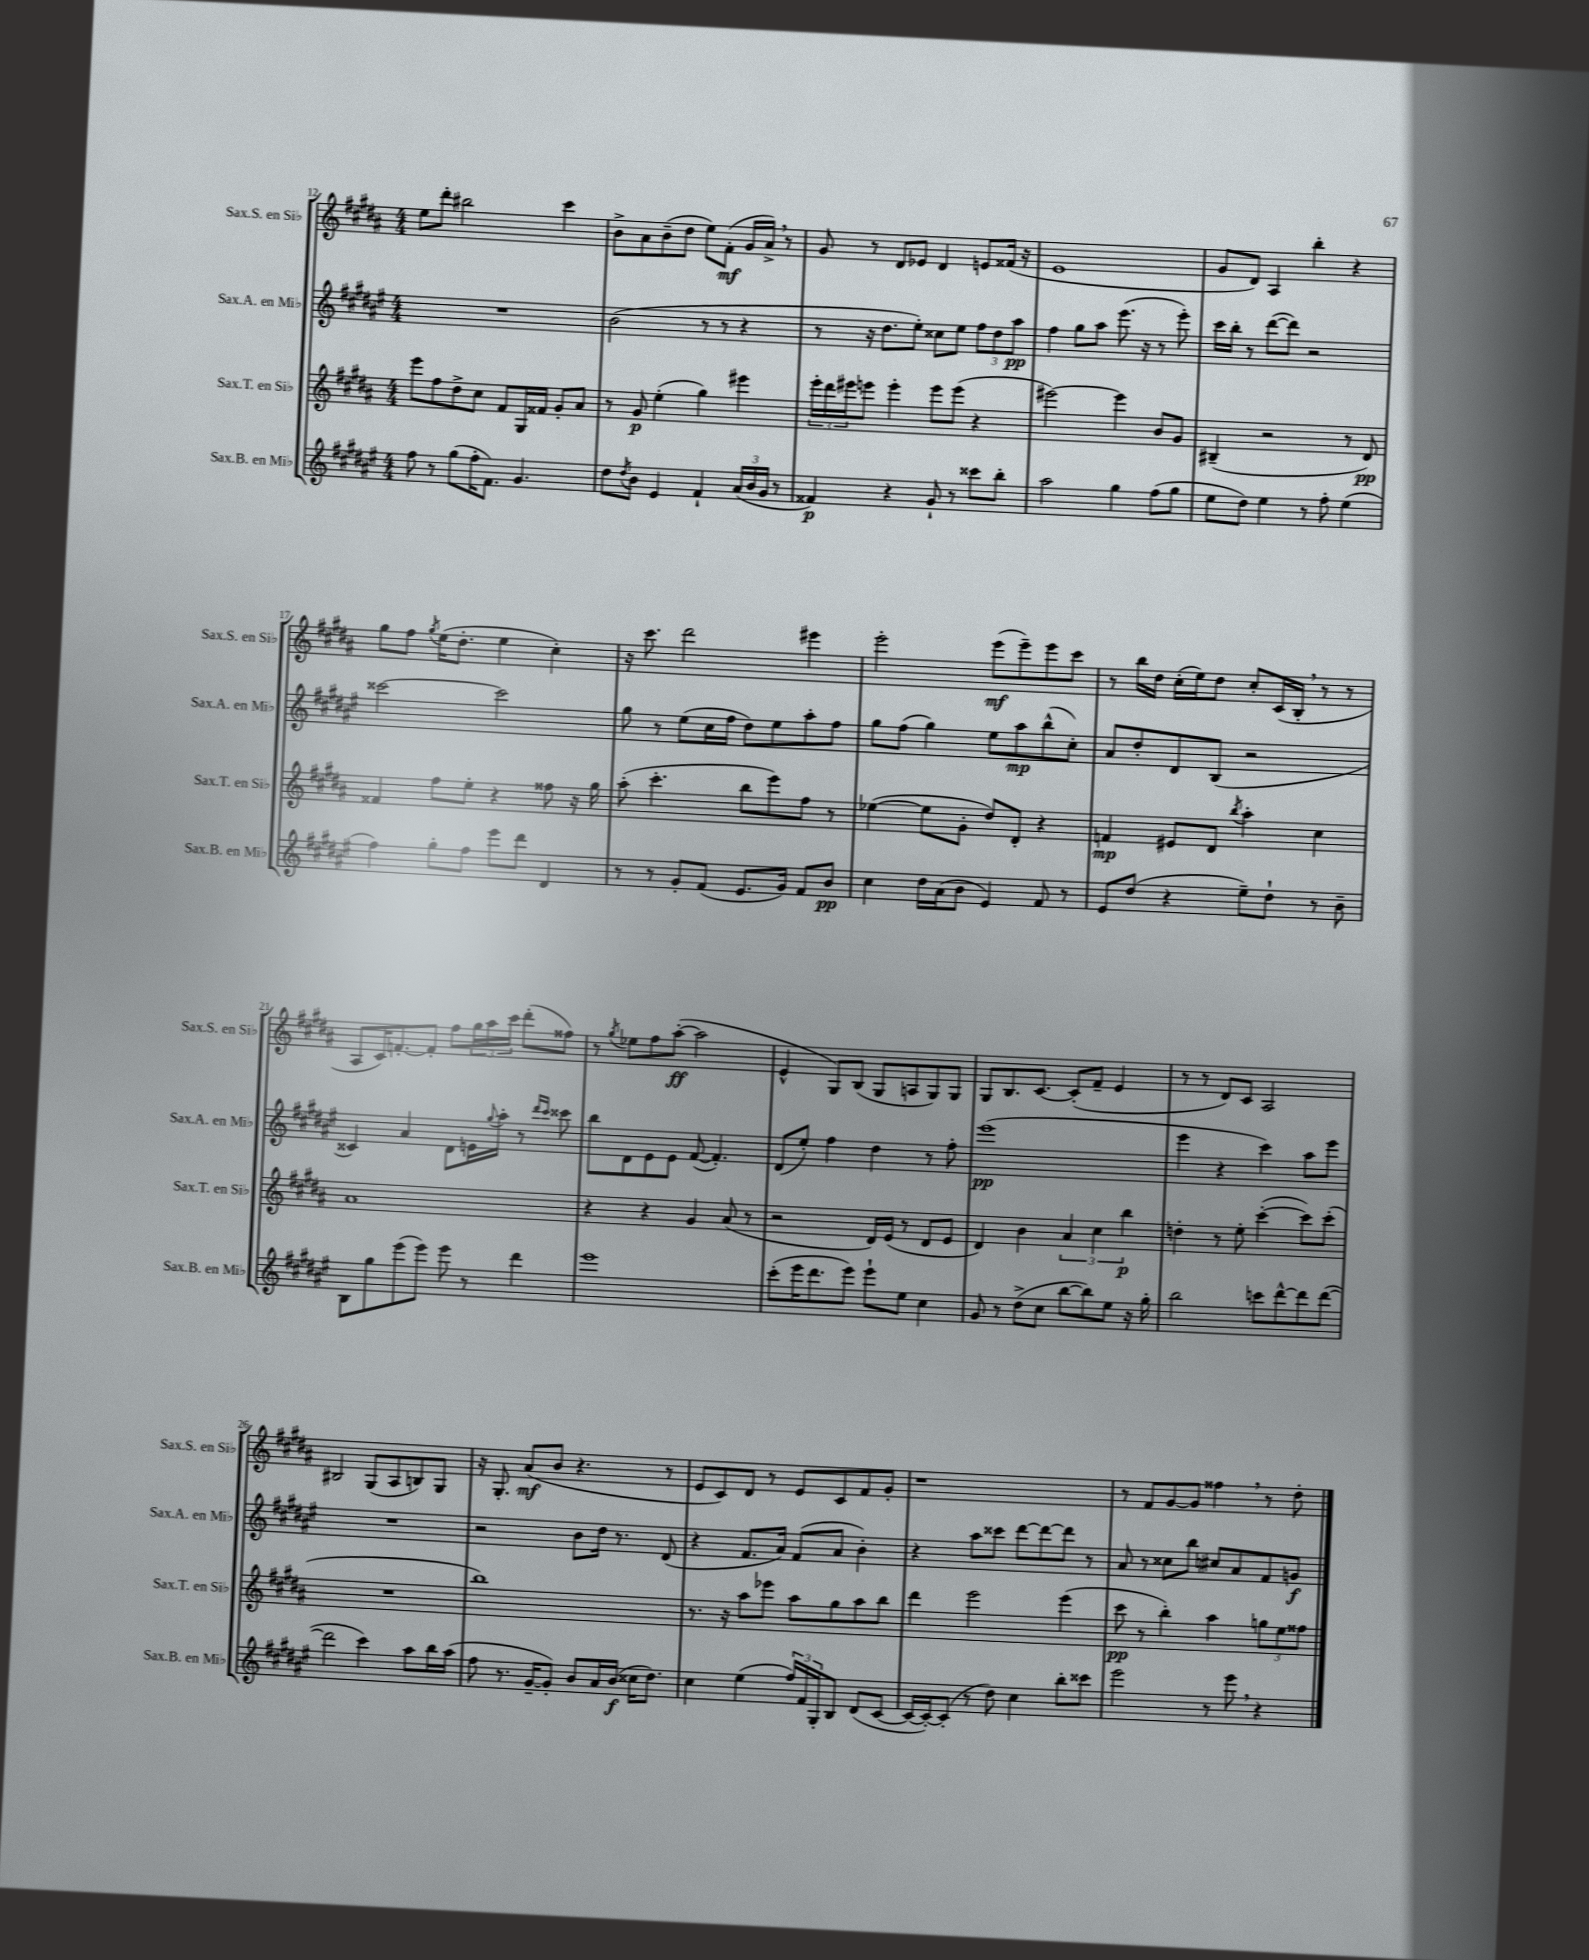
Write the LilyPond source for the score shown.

<<
\new StaffGroup <<
\new Staff = "s0" \with { instrumentName = "Sax.S. en Sib" shortInstrumentName = "Sax.S. en Sib" } {
    \clef treble \key b \major \numericTimeSignature \time 4/4
    e''8 dis'''8-. bis''2 cis'''4 |
    b'8-> ais'8 b'8--( dis''8 e''8) fis'8-.\mf( gis'16 ais'16->) \breathe r8 |
    gis'8 r8 dis'8 ees'8 dis'4 e'8 fisis'16( r16 |
    e'1 |
    gis'8 dis'8) ais4 b''4-. r4 |
    gis''8 fis''8 \acciaccatura { gis''8 } e''16( dis''8.-. e''4 cis''4-.) |
    r16 cis'''8. dis'''2 eis'''4 |
    e'''2-. e'''8\mf( e'''8--) e'''8 cis'''8 |
    r8 b''16 dis''16 cis''16-.( e''16) dis''8 cis''8-. cis'16( b16-. \breathe r8 r8 |
    ais8 cis'16) f'8.~-. f'8-. fis''8 \tuplet 3/2 { gis''16 ais''16 cis'''16 } dis'''8-.( fisis''8) |
    r8 \acciaccatura { gis''8 } ees''8 fis''8 ais''8~-.\ff( ais''2 |
    e'4-^ gis8) b8( gis8 a8 gis8) gis8 |
    gis8 b8. cis'8.~ cis'8-.( fis'8-- e'4 |
    r8 r8 dis'8) cis'8 ais2 |
    bis2 gis8( ais8 b8) gis8 |
    r16 gis8.-. ais'8\mf( b'8 r4. r8 |
    e'8 cis'8) dis'8 r8 e'8 cis'8 fis'8 gis'8-. |
    r1 |
    r8 fis'8 gis'8~ gis'8 fisis''4 \breathe r8 dis''8-. \bar "|." |
}
\new Staff = "s1" \with { instrumentName = "Sax.A. en Mib" shortInstrumentName = "Sax.A. en Mib" } {
    \clef treble \key fis \major \numericTimeSignature \time 4/4
    R1 |
    b'2( r8 r8 r4 |
    r8 r16 dis''8. eis''8-.) cisis''8 eis''8 \tuplet 3/2 { fis''8 dis''8 ais''8\pp } |
    fis''4 gis''8 ais''8 eis'''8.( r16 r8 eis'''8-.) |
    cis'''16 b''16-. r8 dis'''8~( dis'''8) r2 |
    cisis'''2~ cisis'''2 |
    gis''8 r8 eis''8( cis''16 fis''16 dis''8) eis''8 ais''8-. fis''8 |
    gis''8 fis''8( gis''4) eis''8 ais''8\mp b''8-^( cis''8-.) |
    ais'8 dis''8-. dis'8 b8( r2 |
    cisis'4) ais'4 dis'8 e'16 \appoggiatura { gis''8 } ais''16-. r8 \grace { dis'''16 cis'''16 } cisis'''8 |
    b''8 dis'8 eis'8 eis'8 fis'8~( fis'4.-.) |
    dis'8( eis''8-.) fis''4 dis''4 r8 fis''8-. |
    eis'''1\pp( |
    eis'''4 r4 cis'''4) ais''8 eis'''8 |
    R1 |
    r2 b'8 dis''16 r8. dis'8( |
    r4 fis'8. ais'16) fis'8( ais'8 b'4-.) |
    r4 ais''8 cisis'''8 dis'''8~ dis'''8~ dis'''8 r8 |
    ais'8 r8 cisis''8 b''8 cis''8 ais'8 fis'8 g'8\f \bar "|." |
}
\new Staff = "s2" \with { instrumentName = "Sax.T. en Sib" shortInstrumentName = "Sax.T. en Sib" } {
    \clef treble \key b \major \numericTimeSignature \time 4/4
    e'''8 fis''8 dis''8-> cis''8 fis'8 gis16 fisis'16 gis'8-. ais'8 |
    r8 gis'8\p e''4-.( gis''4) eis'''4 |
    \tuplet 3/2 { e'''16-. dis'''16 eis'''16 } e'''8 e'''4-. e'''8 e'''8( r4 |
    eis'''2~) eis'''4 b'8 gis'8 |
    bis4--( r2 r8 dis'8\pp) |
    fisis'4 fis''8 e''8-. r4 fisis''8 r16 gis''16 |
    ais''8-.( cis'''4.-. b''8 e'''8) fis''8 r8 |
    ees''4~( ees''8 gis'8-. dis''8) dis'8-. r4 |
    f'4\mp eis'8 dis'8 \acciaccatura { b''8 } ais''4-. cis''4 |
    ais'1 |
    r4 r4 gis'4 ais'8( r8 |
    r2 dis'16) e'16( r8 dis'8 e'8 |
    dis'4) b'4 \tuplet 3/2 { ais'4 cis''4 b''4\p } |
    d''4-. r8 e''8-. cis'''4~-.( cis'''8) cis'''8-.( |
    R1 |
    b''1) |
    r8. r16 ais''8 ees'''8 ais''8 gis''8 ais''8 b''8 |
    dis'''4 e'''2 e'''4( |
    cis'''8\pp r8 b''4-.) ais''4 \tuplet 3/2 { g''8 e''8 fisis''8 } \bar "|." |
}
\new Staff = "s3" \with { instrumentName = "Sax.B. en Mib" shortInstrumentName = "Sax.B. en Mib" } {
    \clef treble \key fis \major \numericTimeSignature \time 4/4
    fis''8 r8 gis''8( fis''16-. fis'8.) gis'4. |
    dis''8 \acciaccatura { dis''8 } b'8 eis'4 fis'4-! \tuplet 3/2 { ais'16( b'16 gis'16 } r8 |
    fisis'4\p) r4 gis'8-! r8 cisis'''8 b''8-. |
    ais''2 gis''4 fis''8( gis''8 |
    eis''8 dis''8) eis''4 r8 fis''8-. eis''4( |
    fis''4) gis''8-. fis''8 eis'''8 dis'''8 dis'4 |
    r8 r8 gis'8-. fis'8( eis'8. gis'16) fis'8 b'8\pp |
    cis''4 dis''16 ais'16( b'8 eis'4) fis'8 r8 |
    eis'8 dis''8( r4 eis''8--) dis''8-! r8 b'8-- |
    b8 gis''8 eis'''8( eis'''8) eis'''8 r8 dis'''4 |
    eis'''1 |
    cis'''8-.( eis'''16 dis'''8. eis'''8) eis'''8-! eis''8 cis''4 |
    gis'8 r8 dis''8->( cis''8 b''8~ b''8) eis''8 r16 gis''16-. |
    b''2 c'''8 dis'''8~-^ dis'''8 dis'''8~( |
    dis'''2 cis'''4) ais''8 b''16 ais''16( |
    fis''8 r8. gis'16~-- gis'8-.) b'8 ais'16 b'16\f( cisis''16 dis''8.) |
    cis''4 eis''4( \tuplet 3/2 { fis''16) fis'16 gis16-. } b8 dis'8( cis'8~ |
    cis'16~ cis'16~-.) cis'8-.( r8 dis''8) cis''4 b''8-. cisis'''8 |
    eis'''2 r8 eis'''8 \breathe r4 \bar "|." |
}
>>
>>
\layout { \context { \Score currentBarNumber = #12 } }
